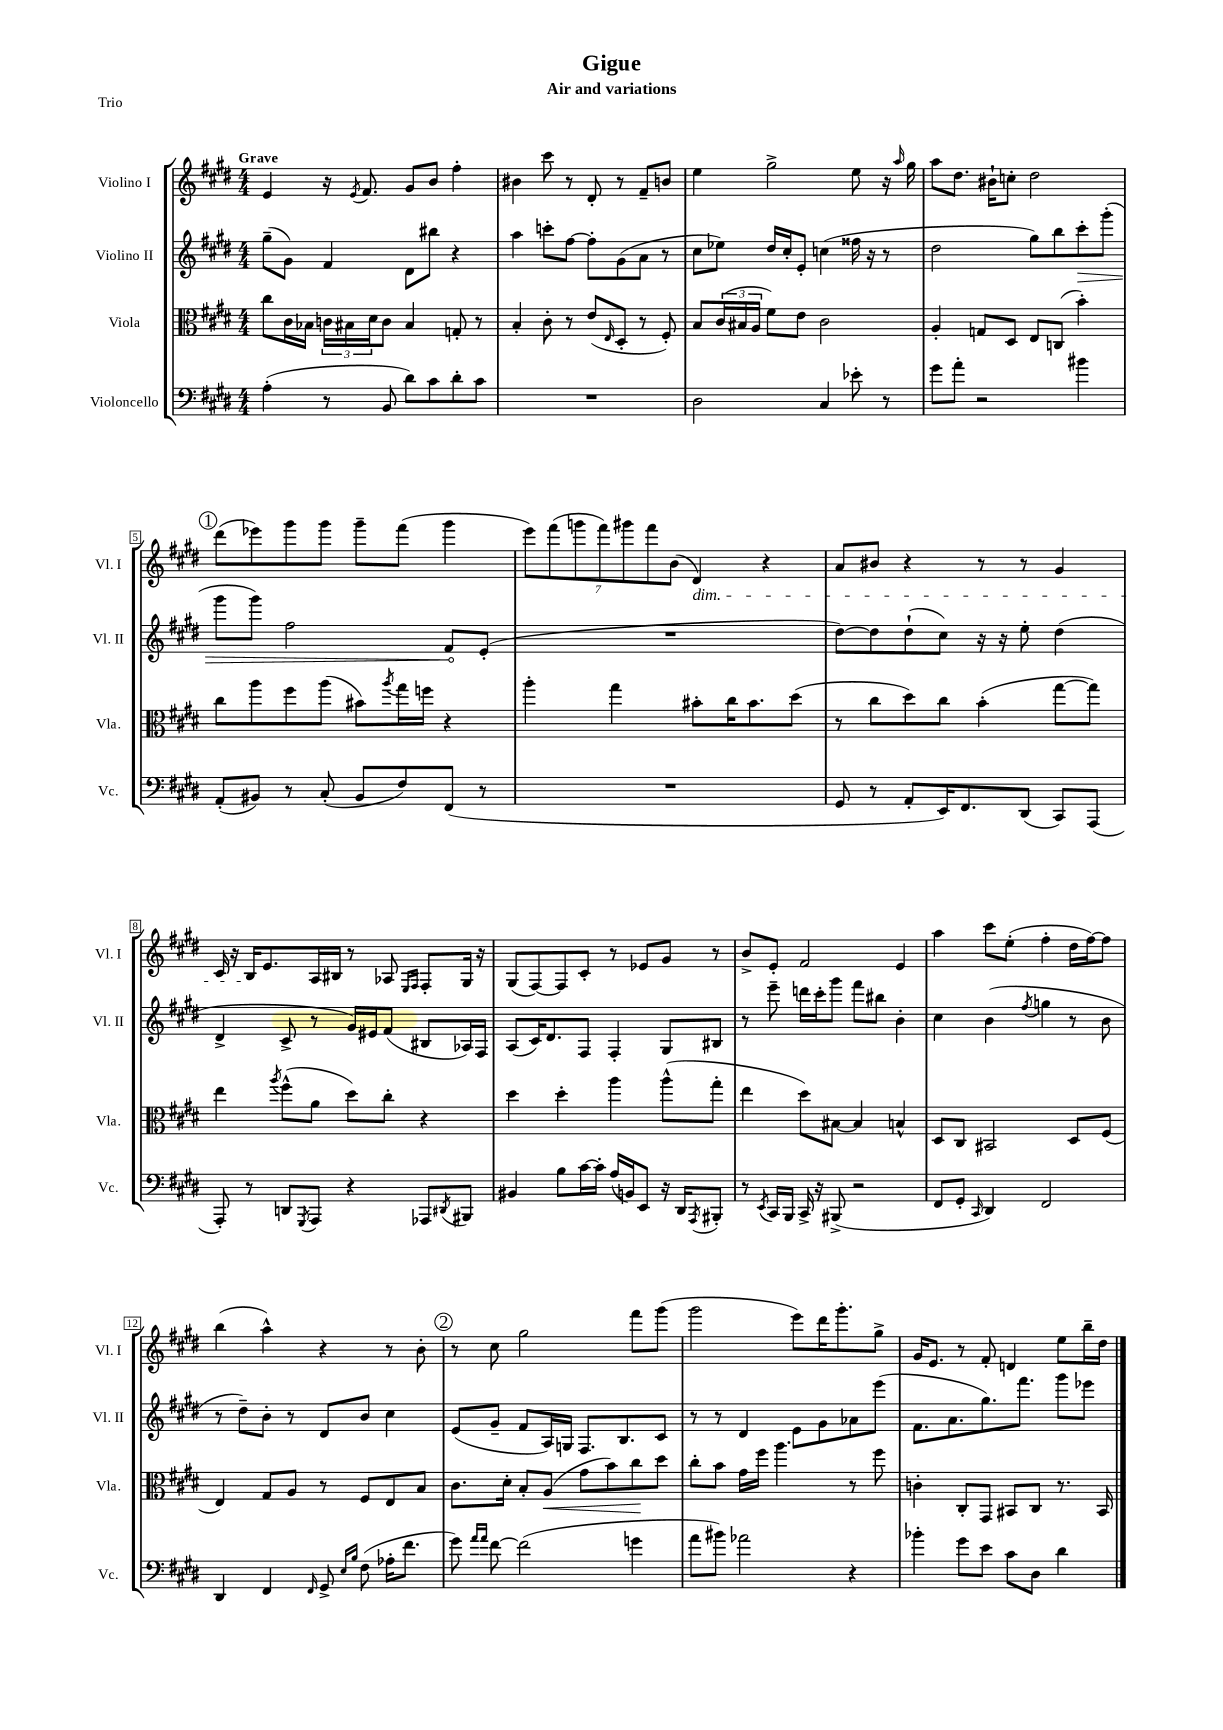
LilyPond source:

\header { title = "Gigue" subtitle = "Air and variations" piece = "Trio" }
<<
\new StaffGroup <<
\new Staff = "s0" \with { instrumentName = "Violino I" shortInstrumentName = "Vl. I" } {
    \clef treble \key e \major \numericTimeSignature \time 4/4 \tempo "Grave"
    e'4 r16 \acciaccatura { e'8 } fis'8. gis'8 b'8 fis''4-. |
    bis'4 cis'''8 r8 dis'8-. r8 fis'8-- b'8 |
    e''4 gis''2-> e''8 r16 \grace { a''16 } gis''16 |
    a''8 dis''8. bis'16-! c''8-. dis''2 |
    \mark \markup { \circle "1" } dis'''8( ees'''8) gis'''8 gis'''8 gis'''8-- fis'''8( gis'''4 |
    \tuplet 7/4 { e'''8) fis'''8( g'''8 fis'''8) gis'''8 fis'''8 b'8( } dis'4\dim) r4 |
    a'8 bis'8 r4 r8 r8 gis'4 |
    cis'16 r16 b16\! e'8. a16 bis16 r8 aes8 \grace { e16 fis16 } fis8-. gis16 r16 |
    gis8( fis8~) fis8 cis'8-. r8 ees'8 gis'8 r8 |
    b'8-> e'8-. fis'2 e'4 |
    a''4 cis'''8 e''8-.( fis''4-. dis''16 fis''16~) fis''8 |
    b''4( a''4-^) r4 r8 b'8-. |
    \mark \markup { \circle "2" } r8 cis''8 gis''2 fis'''8 gis'''8( |
    gis'''2 e'''8) dis'''16 gis'''8.-. gis''8-> |
    gis'16 e'8. r8 fis'8-. d'4 e''8 b''16-- dis''16 \bar "|." |
}
\new Staff = "s1" \with { instrumentName = "Violino II" shortInstrumentName = "Vl. II" } {
    \clef treble \key e \major \numericTimeSignature \time 4/4
    gis''8--( gis'8) fis'4 dis'8 bis''8 r4 |
    a''4 c'''8-. fis''8~ fis''8-. gis'8( a'8 r8 |
    cis''8 ees''8) dis''16 cis''16-. e'8-. c''4( fisis''16 r16 r8 |
    dis''2 gis''8) b''8 \once \override Hairpin.circled-tip = ##t cis'''8-.\> gis'''8-.( |
    \mark \markup { \circle "1" } gis'''8 gis'''8) fis''2 fis'8\! e'8-.( |
    R1 |
    dis''8~) dis''8 dis''8-!( cis''8) r16 r16 e''8-. dis''4( |
    dis'4-> cis'8-> r8 gis'16) eis'16 fis'8( bis8 aes16) fis16 |
    a8( cis'16) dis'8. fis8 fis4-. gis8 bis8 |
    r8 e'''8-- d'''16 cis'''16-. gis'''8 fis'''8 bis''8 b'4-. |
    cis''4 b'4( \acciaccatura { fis''8 } g''4 r8 b'8 |
    r8 dis''8--) b'8-. r8 dis'8 b'8 cis''4 |
    \mark \markup { \circle "2" } e'8( gis'8-- fis'8 a16) g16 fis8. b8. cis'8 |
    r8 r8 dis'4 e'8 gis'8 aes'8 e'''8( |
    fis'8. a'8. gis''8.) fis'''8. gis'''8 ees'''8 \bar "|." |
}
\new Staff = "s2" \with { instrumentName = "Viola" shortInstrumentName = "Vla." } {
    \clef alto \key e \major \numericTimeSignature \time 4/4
    cis''8 cis'16 bes16 \tuplet 3/2 { c'16 bis16 dis'16 } c'8 bis4 g8-. r8 |
    b4-. cis'8-. r8 e'8( \grace { e16 } dis8-. r8 fis8-.) |
    b8 \tuplet 3/2 { cis'16( bis16 a16 } fis'8) e'8 cis'2 |
    a4-. g8 dis8 e8 c8( b'4-.) |
    \mark \markup { \circle "1" } cis''8 a''8 fis''8 a''8( bis'8) \acciaccatura { a''8 } gis''16 f''16 r4 |
    a''4-. gis''4 bis'8-. cis''16 bis'8. dis''8( |
    r8 cis''8 dis''8) cis''8 b'4-.( gis''8~ gis''8) |
    e''4 \acciaccatura { a''8 } fis''8-^( a'8 dis''8) cis''8-. r4 |
    dis''4 dis''4-. a''4 a''8-^( gis''8-. |
    e''4 dis''8) bis8~ bis4 b4-^ |
    dis8 cis8 bis,2 dis8 fis8( |
    e4) gis8 a8 r8 fis8 e8 b8 |
    \mark \markup { \circle "2" } cis'8. dis'16-. b8-. a8\<( gis'8 b'8) cis''8\! dis''8 |
    cis''8-. b'8 gis'16 fis''16 a''4. r8 fis''8 |
    c'4-. cis8-. gis,8 bis,8 cis8 r8. bis,16 \bar "|." |
}
\new Staff = "s3" \with { instrumentName = "Violoncello" shortInstrumentName = "Vc." } {
    \clef bass \key e \major \numericTimeSignature \time 4/4
    a4-.( r8 b,8 dis'8) cis'8 dis'8-. cis'8 |
    R1 |
    dis2 cis4 ees'8-. r8 |
    gis'8 a'8-. r2 bis'4 |
    \mark \markup { \circle "1" } a,8-.( bis,8) r8 cis8-.( bis,8 fis8) fis,8( r8 |
    R1 |
    gis,8 r8 a,8-. e,16) fis,8. dis,8( cis,8) a,,8( |
    a,,8-.) r8 d,8 \acciaccatura { gis,,8 } a,,8 r4 aes,,8 \acciaccatura { dis,8 } bis,,8 |
    bis,4 b8 cis'16~ cis'16-. a16( b,16) e,8 r16 dis,16 \acciaccatura { a,,8 } bis,,8-. |
    r8 \acciaccatura { e,8 } cis,16 b,,16 cis,16-> r16 bis,,8->( r2 |
    fis,8 gis,8-. \grace { cis,16 } dis,4) fis,2 |
    dis,4 fis,4 \grace { fis,16 } gis,8-> \grace { e16 b16 } fis8( aes16-. fis'8. |
    \mark \markup { \circle "2" } gis'8) \grace { a'16 a'16 } fis'8~ fis'2( g'4 |
    a'8 bis'8) aes'2 r4 |
    bes'4-. gis'8 e'8 cis'8 dis8 dis'4 \bar "|." |
}
>>
>>
\layout { \context { \Score \override BarNumber.stencil = #(make-stencil-boxer 0.1 0.3 ly:text-interface::print) } }
